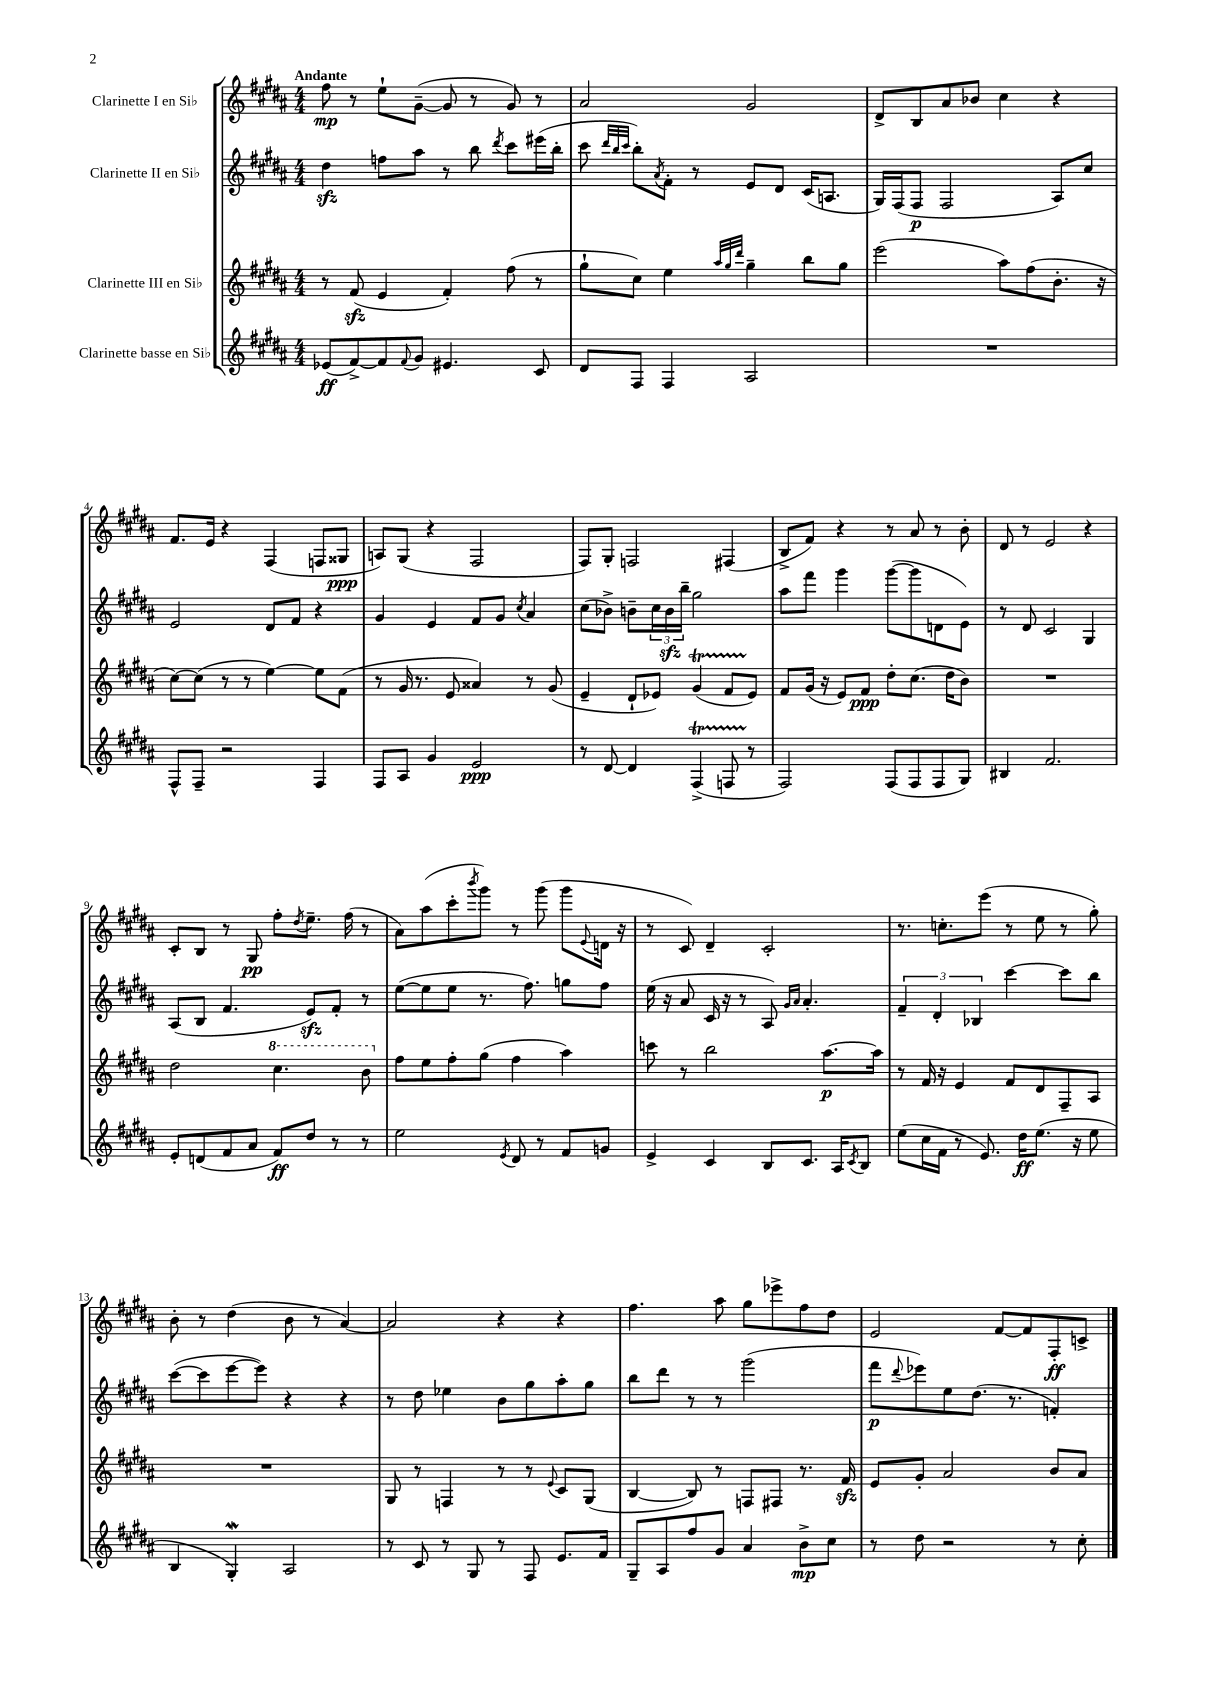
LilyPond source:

<<
\new StaffGroup <<
\new Staff = "s0" \with { instrumentName = "Clarinette I en Sib" } {
    \clef treble \key b \major \numericTimeSignature \time 4/4 \tempo "Andante"
    fis''8\mp r8 e''8-! gis'8~--( gis'8 r8 gis'8) r8 |
    ais'2 gis'2 |
    dis'8-> b8 ais'8 bes'8 cis''4 r4 |
    fis'8. e'16 r4 fis4( f8 gisis8\ppp |
    a8) gis8( r4 fis2 |
    fis8) gis8-. f2 fis4( |
    b8-> fis'8) r4 r8 ais'8 r8 b'8-. |
    dis'8 r8 e'2 r4 |
    cis'8-. b8 r8 gis8\pp fis''8-. \acciaccatura { dis''8 } e''8.-- fis''16( r8 |
    ais'8) ais''8( cis'''8-. \acciaccatura { b'''8 } gis'''8) r8 gis'''8( gis'''8 \appoggiatura { e'8 } d'16 r16 |
    r8 cis'8) dis'4-- cis'2-. |
    r8. c''8.-. e'''8( r8 e''8 r8 gis''8-.) |
    b'8-. r8 dis''4( b'8 r8 ais'4~) |
    ais'2 r4 r4 |
    fis''4. ais''8 gis''8 ees'''8-> fis''8 dis''8 |
    e'2 fis'8~ fis'8 fis8-.\ff c'8-> \bar "|." |
}
\new Staff = "s1" \with { instrumentName = "Clarinette II en Sib" } {
    \clef treble \key b \major \numericTimeSignature \time 4/4
    dis''4\sfz f''8 ais''8 r8 b''8 \acciaccatura { dis'''8 } cis'''8 eis'''16( b''16-. |
    cis'''8 \grace { dis'''32 b''32 cis'''32 } b''8-.) \acciaccatura { ais'8 } fis'8-. r8 e'8 dis'8 cis'16( a8. |
    gis16) fis16( fis8\p fis2 ais8) cis''8 |
    e'2 dis'8 fis'8 r4 |
    gis'4 e'4 fis'8 gis'8 \acciaccatura { cis''8 } ais'4 |
    cis''8( bes'8->) b'8-- \tuplet 3/2 { cis''16 b'16\sfz b''16-- } gis''2 |
    ais''8 fis'''8 gis'''4 gis'''8~( gis'''8 d'8 e'8) |
    r8 dis'8 cis'2 gis4 |
    ais8( b8 fis'4. e'8\sfz) fis'8-. r8 |
    e''8~( e''8 e''8 r8. fis''8.) g''8 fis''8 |
    e''16( r16 ais'8 cis'16 r16 r8 ais8) \grace { gis'16 ais'16 } ais'4.-. |
    \tuplet 3/2 { fis'4-- dis'4-. bes4 } cis'''4~ cis'''8 b''8 |
    cis'''8~( cis'''8 e'''8~ e'''8) r4 r4 |
    r8 dis''8 ees''4 b'8 gis''8 ais''8-. gis''8 |
    b''8 dis'''8 r8 r8 gis'''2( |
    fis'''8\p \appoggiatura { dis'''8 } ees'''8) e''8 dis''8.( r8. f'4-.) \bar "|." |
}
\new Staff = "s2" \with { instrumentName = "Clarinette III en Sib" } {
    \clef treble \key b \major \numericTimeSignature \time 4/4
    r8 fis'8\sfz( e'4 fis'4-.) fis''8( r8 |
    gis''8-! cis''8) e''4 \grace { ais''32 gis''32 dis'''32 } gis''4-- b''8 gis''8 |
    e'''2( ais''8) fis''8( b'8.-. r16 |
    cis''8~) cis''8( r8 r8 e''4~) e''8 fis'8( |
    r8 gis'16 r8. e'8 aisis'4) r8 gis'8( |
    e'4-- dis'8-! ees'8) gis'4\startTrillSpan( fis'8 ees'8\stopTrillSpan) |
    fis'8 gis'16( r16 e'8) fis'8\ppp dis''8-. cis''8.( dis''16 b'8) |
    R1 |
    dis''2 \ottava #1 cis'''4. b''8 \ottava #0 |
    fis''8 e''8 fis''8-. gis''8( fis''4 ais''4) |
    c'''8 r8 b''2 ais''8.~\p ais''16 |
    r8 fis'16 r16 e'4 fis'8 dis'8 fis8-- ais8 |
    R1 |
    gis8 r8 f4 r8 r8 \appoggiatura { e'8 } cis'8 gis8( |
    b4~ b8) r8 f8 fis8 r8. fis'16\sfz |
    e'8 gis'8-. ais'2 b'8 ais'8 \bar "|." |
}
\new Staff = "s3" \with { instrumentName = "Clarinette basse en Sib" } {
    \clef treble \key b \major \numericTimeSignature \time 4/4
    ees'8\ff( fis'8~->) fis'8 \appoggiatura { fis'8 } gis'8 eis'4. cis'8 |
    dis'8 fis8 fis4 ais2 |
    R1 |
    fis8-^ fis8-- r2 fis4 |
    fis8 ais8 gis'4 e'2\ppp |
    r8 dis'8~ dis'4 fis4->\startTrillSpan( f8 r8\stopTrillSpan |
    fis2) fis8( fis8 fis8 gis8) |
    bis4 fis'2. |
    e'8-. d'8( fis'8 ais'8 fis'8\ff) dis''8 r8 r8 |
    e''2 \acciaccatura { e'8 } dis'8 r8 fis'8 g'8 |
    e'4-> cis'4 b8 cis'8. ais16 \acciaccatura { cis'8 } b8 |
    e''8( cis''16 fis'16 r8 e'8.) dis''16\ff e''8.( r16 e''8 |
    b4 gis4-.\mordent) ais2 |
    r8 cis'8 r8 gis8 r8 fis8 e'8. fis'16 |
    gis8-- ais8 fis''8 gis'8 ais'4 b'8->\mp cis''8 |
    r8 dis''8 r2 r8 cis''8-. \bar "|." |
}
>>
>>
